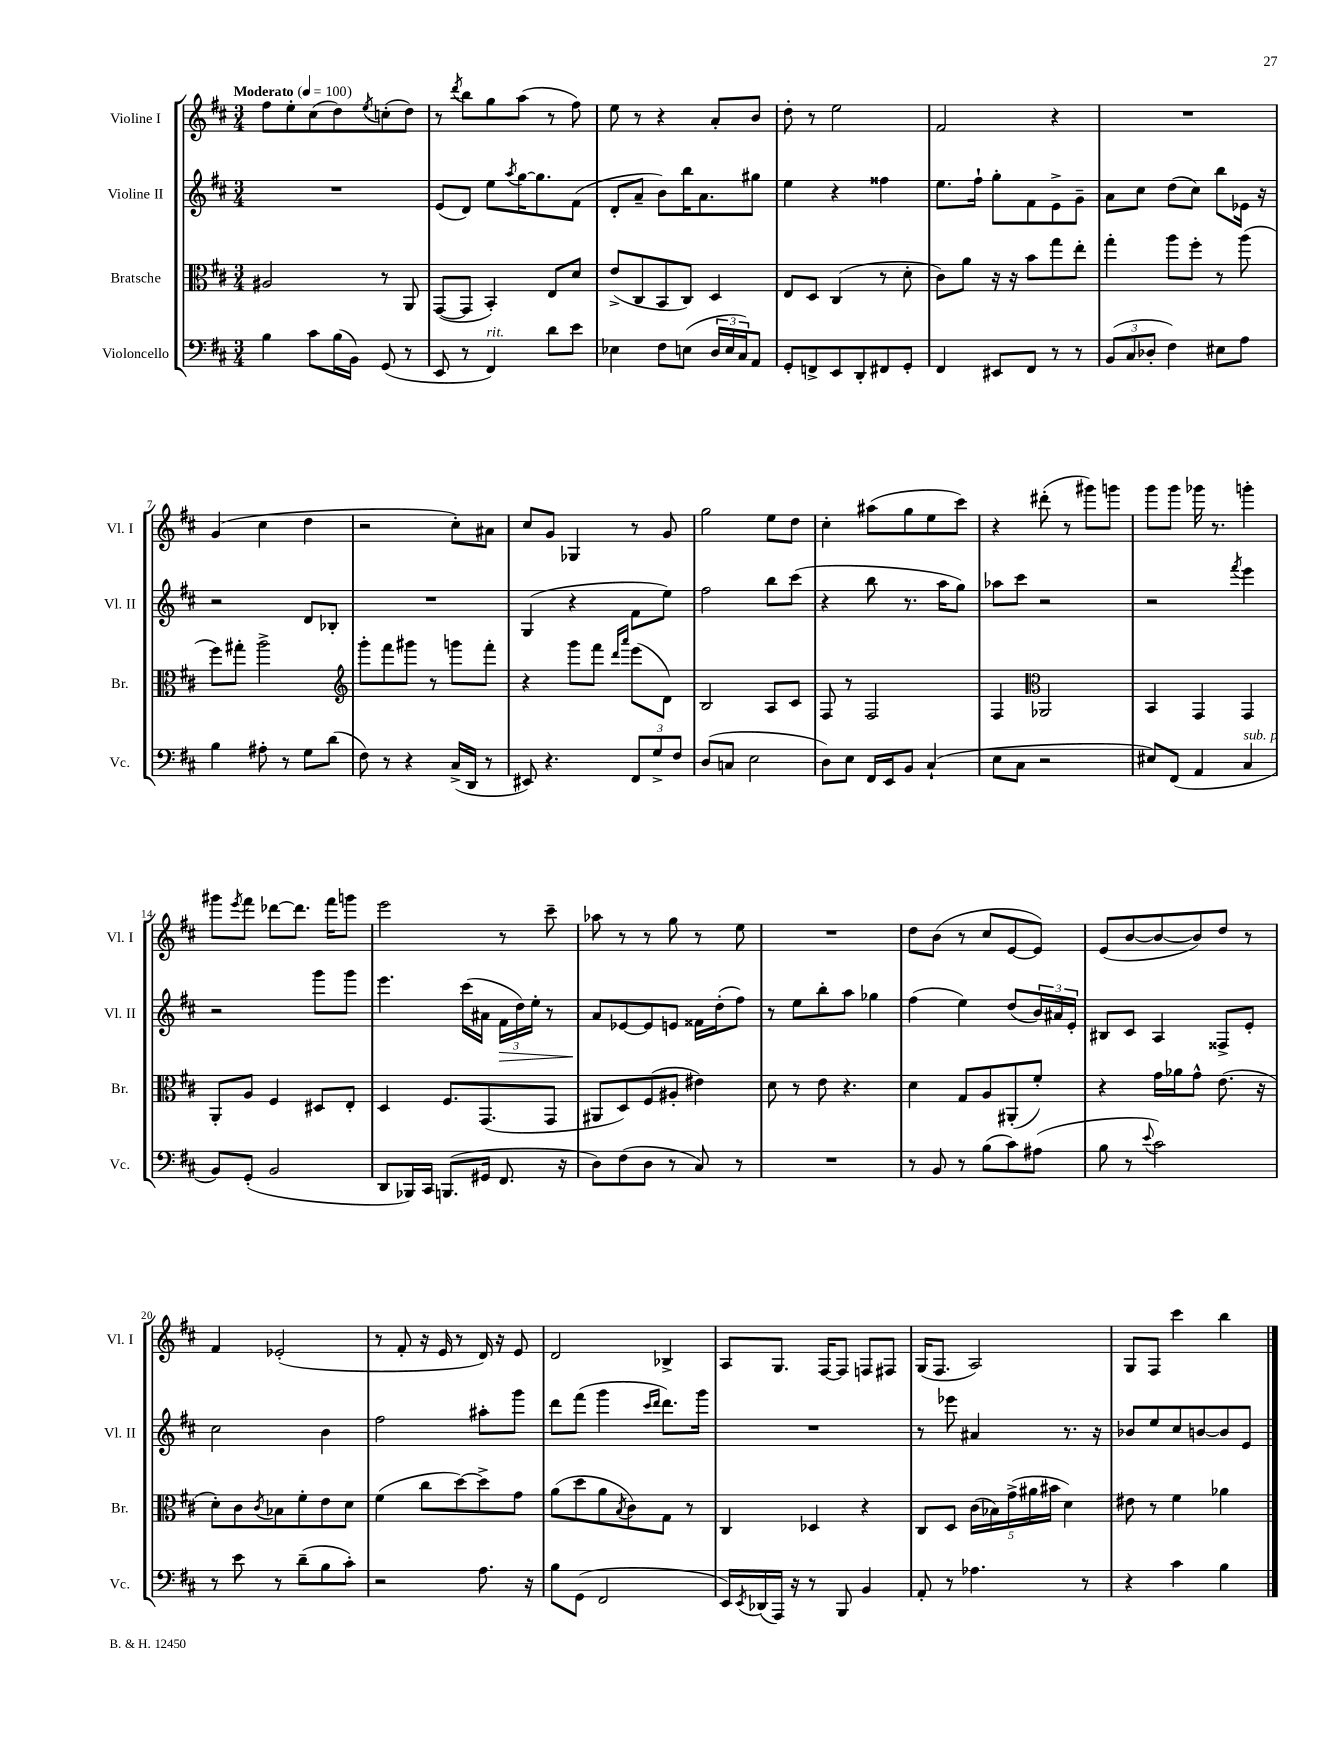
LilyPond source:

<<
\new StaffGroup <<
\new Staff = "s0" \with { instrumentName = "Violine I" shortInstrumentName = "Vl. I" } {
    \clef treble \key d \major \numericTimeSignature \time 3/4 \tempo "Moderato" 4 = 100
    fis''8 e''8-. cis''8( d''8) \acciaccatura { e''8 } c''8-.( d''8) |
    r8 \acciaccatura { d'''8 } b''8 g''8 a''8( r8 fis''8) |
    e''8 r8 r4 a'8-. b'8 |
    d''8-. r8 e''2 |
    fis'2 r4 |
    R2. |
    g'4( cis''4 d''4 |
    r2 cis''8-.) ais'8 |
    cis''8 g'8 ges4 r8 g'8 |
    g''2 e''8 d''8 |
    cis''4-. ais''8( g''8 e''8 cis'''8) |
    r4 dis'''8-.( r8 gis'''8) g'''8 |
    g'''8 g'''8 ges'''16 r8. g'''4-. |
    gis'''8 \acciaccatura { e'''8 } fis'''8 des'''8~ des'''8. fis'''16 g'''8 |
    e'''2 r8 cis'''8-- |
    aes''8 r8 r8 g''8 r8 e''8 |
    R2. |
    d''8 b'8( r8 cis''8 e'8~ e'8) |
    e'8( b'8~ b'8~ b'8) d''8 r8 |
    fis'4 ees'2-.( |
    r8 fis'8-. r16 e'16 r8 d'16) r16 e'8 |
    d'2 bes4-> |
    a8 g8. fis16~ fis8 f8 fis8 |
    g16( fis8. a2) |
    g8 fis8 cis'''4 b''4 \bar "|." |
}
\new Staff = "s1" \with { instrumentName = "Violine II" shortInstrumentName = "Vl. II" } {
    \clef treble \key d \major \numericTimeSignature \time 3/4
    R2. |
    e'8( d'8) e''8 \acciaccatura { a''8 } g''16~ g''8. fis'8( |
    d'8-. a'8-- b'8) b''16 a'8. gis''8 |
    e''4 r4 fisis''4 |
    e''8. fis''16-! g''8-. fis'8 e'8-> g'8-- |
    a'8 cis''8 d''8( cis''8) b''8 ees'16 r16 |
    r2 d'8 bes8-. |
    R2. |
    g4( r4 fis'8 e''8) |
    fis''2 b''8 cis'''8( |
    r4 b''8 r8. a''16 g''8) |
    aes''8 cis'''8 r2 |
    r2 \acciaccatura { fis'''8 } e'''4 |
    r2 g'''8 g'''8 |
    e'''4. cis'''16( ais'16 \tuplet 3/2 { fis'16\> d''16) e''16-. } r8 |
    a'8\! ees'8~ ees'8 e'8 fisis'16 d''16-.( fis''8) |
    r8 e''8 b''8-. a''8 ges''4 |
    fis''4( e''4) d''8( \tuplet 3/2 { b'16) ais'16 e'16-. } |
    bis8 cis'8 a4 fisis8-> e'8-. |
    cis''2 b'4 |
    fis''2 ais''8-. g'''8 |
    d'''8 fis'''8( g'''4 \grace { cis'''16 d'''16 } d'''8.) g'''16 |
    R2. |
    r8 ees'''8 ais'4 r8. r16 |
    bes'8 e''8 cis''8 b'8~ b'8 e'8 \bar "|." |
}
\new Staff = "s2" \with { instrumentName = "Bratsche" shortInstrumentName = "Br." } {
    \clef alto \key d \major \numericTimeSignature \time 3/4
    ais2 r8 a,8 |
    g,8~( g,8 b,4-.) e8 d'8 |
    e'8->( cis8 b,8 cis8) d4 |
    e8 d8 cis4( r8 d'8-. |
    cis'8) a'8 r16 r16 b'8 g''8 e''8-. |
    g''4-. a''8 fis''8-. r8 a''8( |
    fis''8) gis''8-. a''2-> |
    \clef treble g'''8-. fis'''8 gis'''8 r8 g'''8 fis'''8-. |
    r4 g'''8 fis'''8 \grace { d'''16 a'''16 } e'''8( d'8) |
    b2 a8 cis'8 |
    fis8 r8 fis2 |
    fis4 \clef alto aes,2 |
    b,4 g,4 g,4 |
    a,8-. a8 fis4 dis8 e8-. |
    d4 fis8. g,8.( g,8 |
    ais,8 d8) fis8( ais8-. eis'4) |
    d'8 r8 e'8 r4. |
    d'4 g8 a8 ais,8-.( fis'8-.) |
    r4 g'16 aes'16 g'8-^ e'8.( r16 |
    d'8-.) cis'8 \acciaccatura { cis'8 } bes8 fis'8-. e'8 d'8 |
    fis'4( cis''8 d''8~) d''8-> g'8 |
    a'8( d''8 a'8 \acciaccatura { b8 } cis'8) g8 r8 |
    cis4 des4 r4 |
    cis8 d8 \tuplet 5/4 { cis'16( bes16) g'16->( ais'16 bis'16 } d'4) |
    eis'8 r8 fis'4 aes'4 \bar "|." |
}
\new Staff = "s3" \with { instrumentName = "Violoncello" shortInstrumentName = "Vc." } {
    \clef bass \key d \major \numericTimeSignature \time 3/4
    b4 cis'8 b16( b,16) g,8( r8 |
    e,8 r8 fis,4^\markup { \italic "rit." }) d'8 e'8 |
    ees4 fis8 e8( \tuplet 3/2 { d16 e16 cis16) } a,8 |
    g,8-. f,8-> e,8 d,8-. fis,8 g,8-. |
    fis,4 eis,8 fis,8 r8 r8 |
    \tuplet 3/2 { b,8( cis8 des8-. } fis4) eis8 a8 |
    b4 ais8-. r8 g8 d'8( |
    fis8) r8 r4 cis16->( d,16 r8 |
    eis,8) r4. \tuplet 3/2 { fis,8 g8-> fis8 } |
    d8( c8 e2 |
    d8) e8 fis,16 e,16 b,8 cis4-!( |
    e8 cis8 r2 |
    eis8) fis,8( a,4 cis4^\markup { \italic "sub. p" } |
    b,8) g,8-.( b,2 |
    d,8 bes,,16) cis,16 b,,8.( gis,16 fis,8. r16 |
    d8) fis8( d8 r8 cis8) r8 |
    R2. |
    r8 b,8 r8 b8( cis'8) ais8( |
    b8 r8 \appoggiatura { e'8 } cis'2) |
    r8 e'8 r8 d'8--( b8 cis'8-.) |
    r2 a8. r16 |
    b8 g,8( fis,2 |
    e,16) \acciaccatura { e,8 } des,16( a,,16) r16 r8 b,,8 b,4 |
    a,8-. r8 aes4. r8 |
    r4 cis'4 b4 \bar "|." |
}
>>
>>
